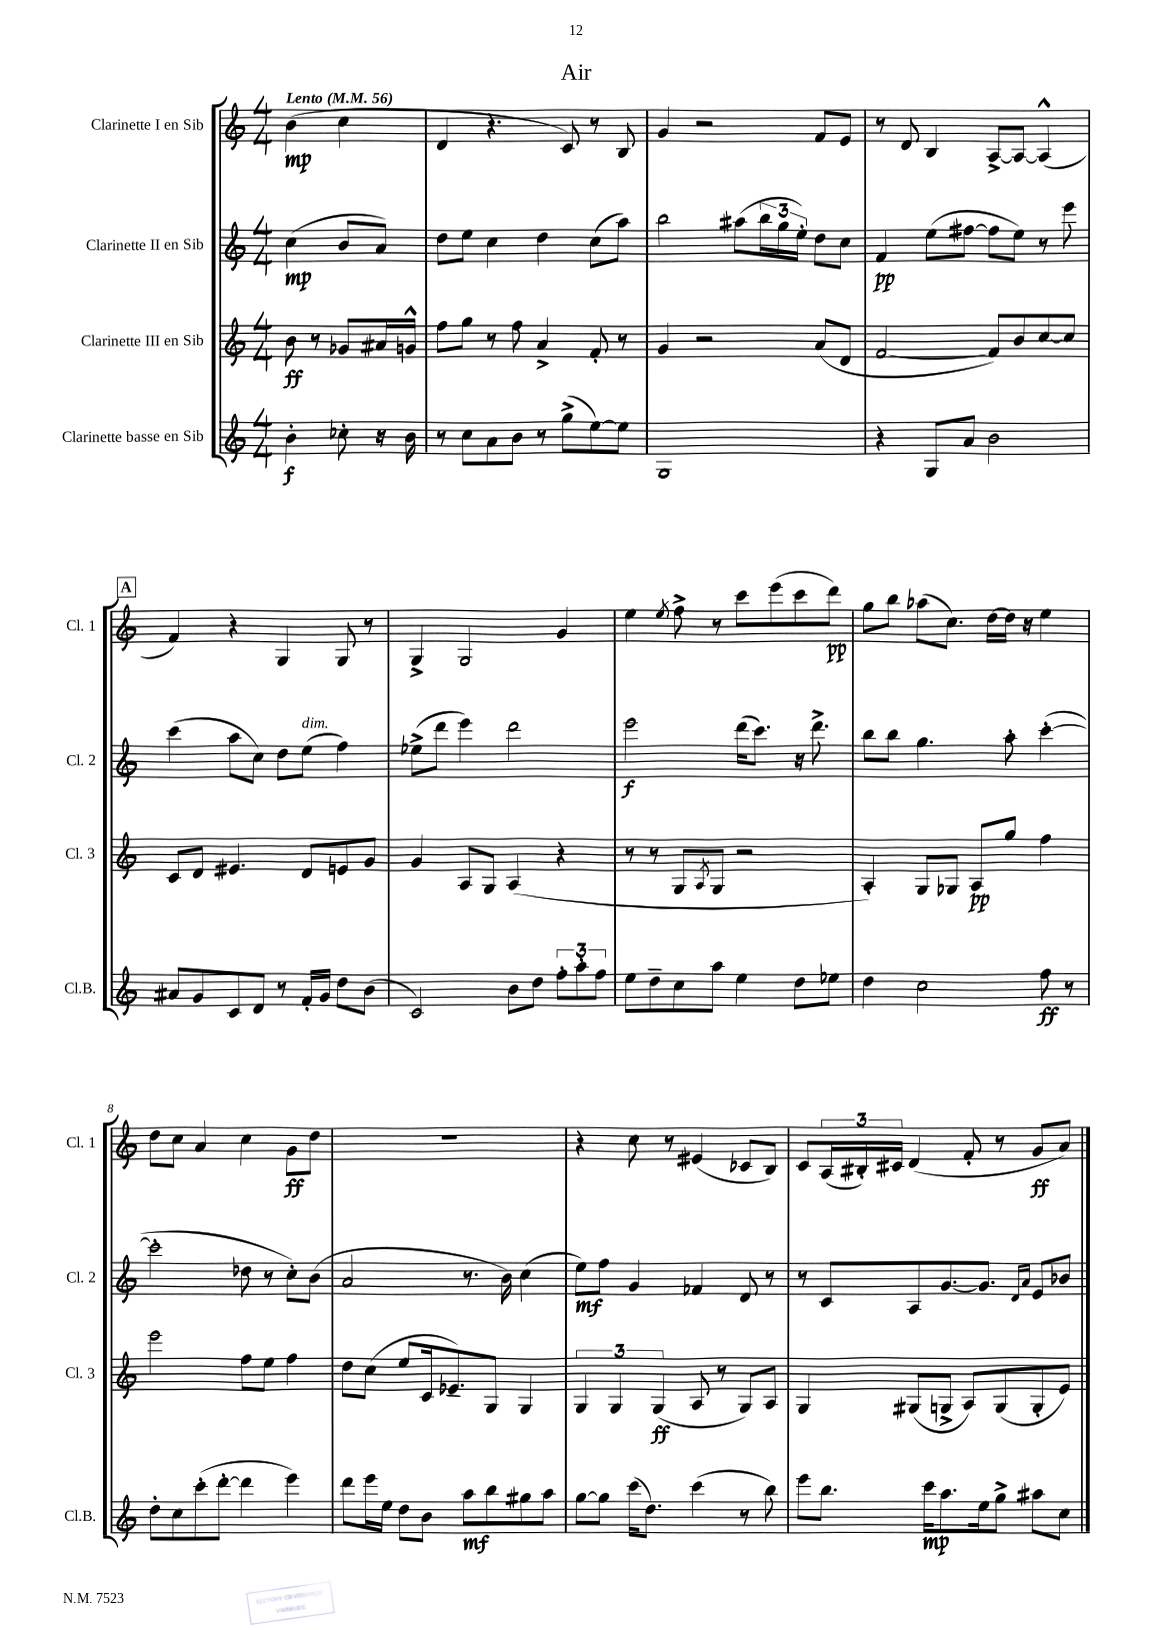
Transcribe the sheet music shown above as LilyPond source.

\header { title = "Air" }
<<
\new StaffGroup <<
\new Staff = "s0" \with { instrumentName = "Clarinette I en Sib" shortInstrumentName = "Cl. 1" } {
    \clef treble \key c \major \numericTimeSignature \time 4/4 \partial 2 \tempo "Lento" 4 = 56
    b'4\mp( c''4 |
    d'4 r4. c'8) r8 b8 |
    g'4 r2 f'8 e'8 |
    r8 d'8 b4 a8~-> a8~ a4-^( |
    \mark \markup { \box "A" } f'4) r4 g4 g8 r8 |
    g4-> g2 g'4 |
    e''4 \acciaccatura { e''8 } f''8-> r8 c'''8 e'''8( c'''8 d'''8\pp) |
    g''8 b''8 aes''8( c''8.) d''16~ d''16 r16 e''4 |
    d''8 c''8 a'4 c''4 g'8\ff d''8 |
    R1 |
    r4 c''8 r8 eis'4( ces'8 b8) |
    c'8 \tuplet 3/2 { a16( bis16-.) cis'16 } d'4( f'8-. r8 g'8\ff a'8) \bar "|." |
}
\new Staff = "s1" \with { instrumentName = "Clarinette II en Sib" shortInstrumentName = "Cl. 2" } {
    \clef treble \key c \major \numericTimeSignature \time 4/4 \partial 2
    c''4\mp( b'8 a'8) |
    d''8 e''8 c''4 d''4 c''8( a''8) |
    b''2 ais''8( \tuplet 3/2 { b''16 g''16 e''16-.) } d''8 c''8 |
    f'4\pp e''8( fis''8~ fis''8 e''8) r8 e'''8 |
    \mark \markup { \box "A" } c'''4( a''8 c''8) d''8 e''8^\markup { \italic "dim." }( f''4) |
    ees''8->( d'''8 e'''4) d'''2 |
    e'''2\f d'''16( c'''8.) r16 d'''8.-> |
    b''8 b''8 g''4. a''8-. c'''4~-.( |
    c'''2-. des''8 r8 c''8-.) b'8( |
    a'2 r8. b'16) c''4( |
    e''8\mf) f''8 g'4 fes'4 d'8 r8 |
    r8 c'8 a8 g'8.~ g'8. \grace { d'16 a'16 } e'8 bes'8 \bar "|." |
}
\new Staff = "s2" \with { instrumentName = "Clarinette III en Sib" shortInstrumentName = "Cl. 3" } {
    \clef treble \key c \major \numericTimeSignature \time 4/4 \partial 2
    b'8\ff r8 ges'8 ais'16 g'16-^ |
    f''8 g''8 r8 f''8 a'4-> f'8-. r8 |
    g'4 r2 a'8( d'8 |
    f'2~ f'8) b'8 c''8~ c''8 |
    \mark \markup { \box "A" } c'8 d'8 eis'4. d'8 e'8 g'8 |
    g'4 a8 g8 a4( r4 |
    r8 r8 g8 \acciaccatura { a8 } g8 r2 |
    a4-.) g8 ges8 a8\pp g''8 f''4 |
    e'''2 f''8 e''8 f''4 |
    d''8 c''8( e''8 c'16 ees'8.--) g8 g4 |
    \tuplet 3/2 { g4 g4 g4\ff( } a8 r8 g8) a8 |
    g4 gis8( g8-> a8) g8( g8-. e'8) \bar "|." |
}
\new Staff = "s3" \with { instrumentName = "Clarinette basse en Sib" shortInstrumentName = "Cl.B." } {
    \clef treble \key c \major \numericTimeSignature \time 4/4 \partial 2
    b'4-.\f ces''8-. r16 b'16 |
    r8 c''8 a'8 b'8 r8 g''8->( e''8~) e''8 |
    g1 |
    r4 g8 a'8 b'2 |
    \mark \markup { \box "A" } ais'8 g'8 c'8 d'8 r8 f'16-. g'16 d''8 b'8( |
    c'2) b'8 d''8 \tuplet 3/2 { f''8-. a''8-. f''8 } |
    e''8 d''8-- c''8 a''8 e''4 d''8 ees''8 |
    d''4 c''2 f''8\ff r8 |
    d''8-. c''8 c'''8-.( d'''8~-. d'''4 e'''4) |
    d'''8 e'''16 e''16 d''8 b'8 a''8\mf b''8 gis''8 a''8 |
    g''8~ g''8 c'''16( d''8.) c'''4( r8 b''8) |
    e'''8 b''8. c'''16\mp a''8. e''16 g''8-> ais''8 c''8 \bar "|." |
}
>>
>>
